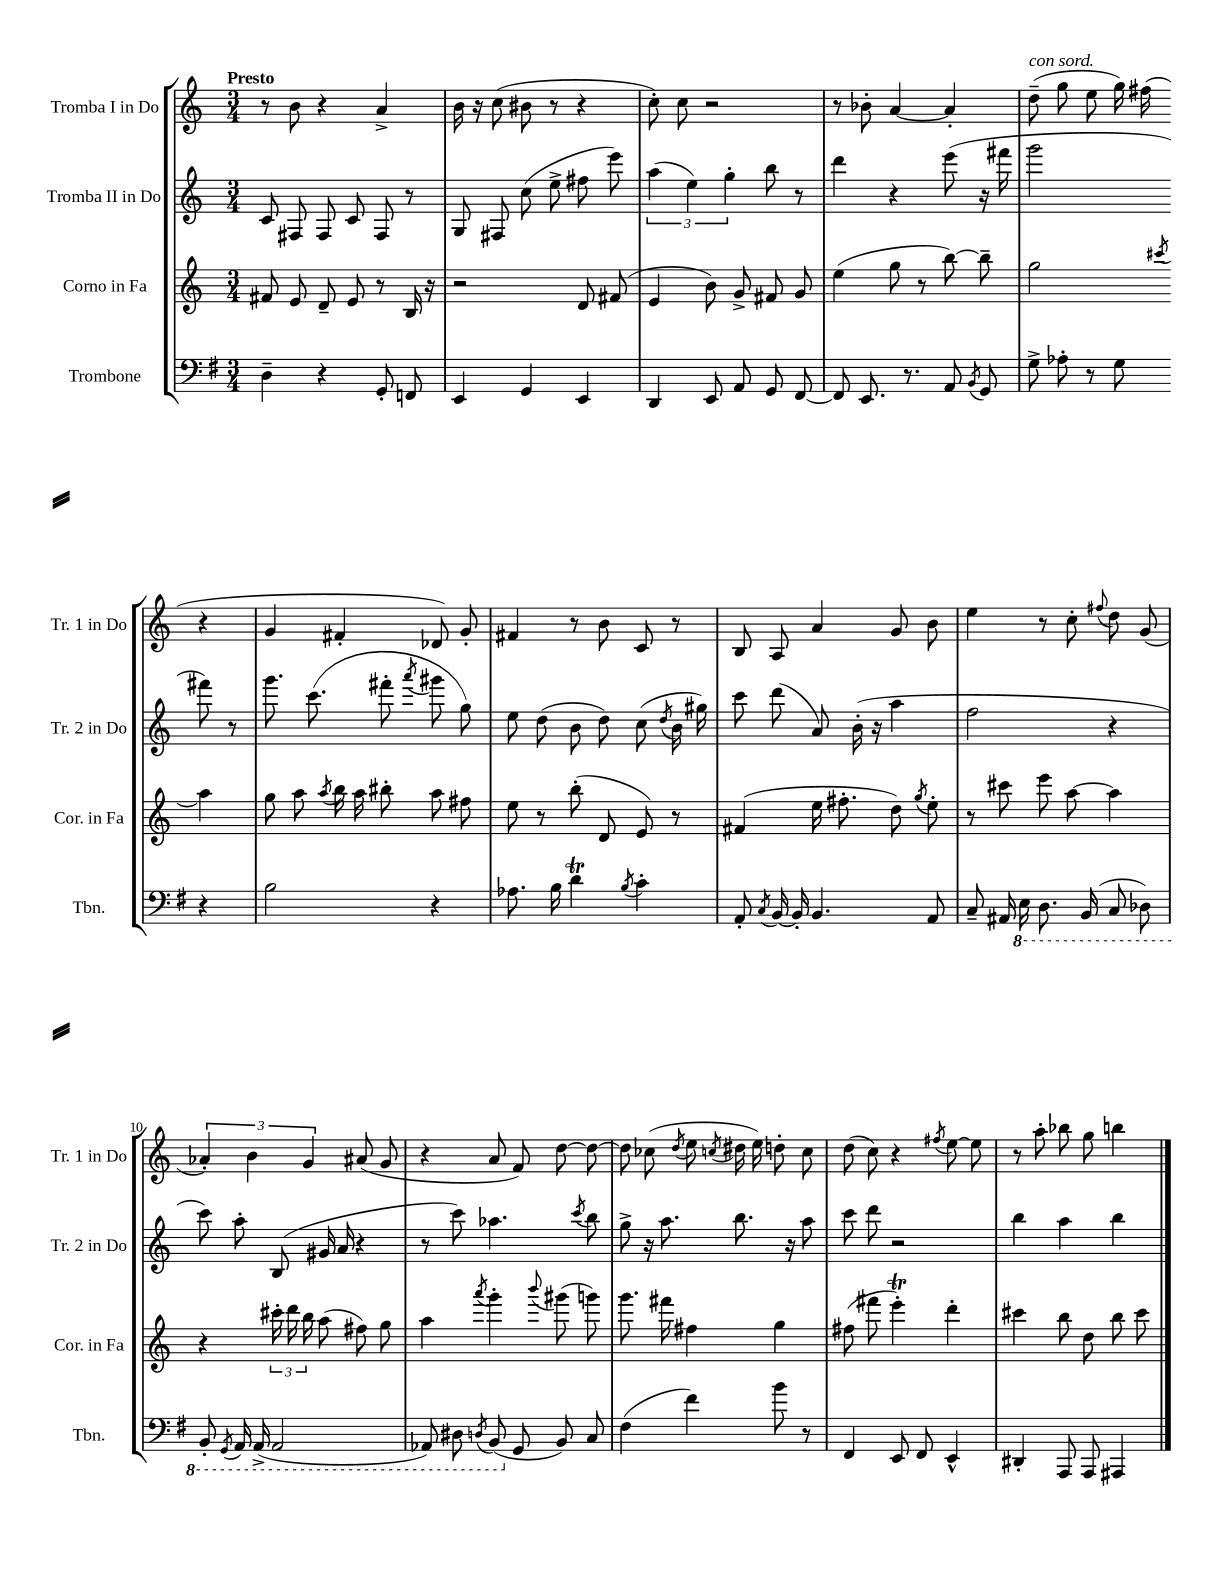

**kern	**kern	**kern	**kern
*staff4	*staff3	*staff2	*staff1
*clefF4	*clefG2	*clefG2	*clefG2
*k[f#]	*k[]	*k[]	*k[]
*M3/4	*M3/4	*M3/4	*M3/4
4D~\	8f#/	8c/	8r
.	8e/	8F#/	8b\
4r	8d~/	8F#/	4r
.	8e/	8c/	.
8GG'/	8r	8F#/	4a^/
8FF/	16B/	8r	.
.	16r	.	.
=	=	=	=
4EE/	2r	8G/	16b\
.	.	.	16r
.	.	8F#/	(8cc\
4GG/	.	(8cc\	8b#\
.	.	8ee^\	8r
4EE/	8d/	8ff#\	4r
.	(8f#/	8eee\)	.
=	=	=	=
4DD/	4e/	(6aa\	8cc'\)
.	.	.	8cc\
.	.	6ee\)	.
8EE/	8b\)	.	2r
.	.	6gg'\	.
8AA/	8g^/	.	.
8GG/	8f#/	8bb\	.
[8FF#/	8g/	8r	.
=	=	=	=
8FF#/]	(4ee\	4ddd\	8r
8.EE/	.	.	8b-'\
.	8gg\	4r	[4a/
8.r	.	.	.
.	8r	.	.
8AA/	[8bb\)	(8eee\	4a'/]
8qBB/	.	.	.
8GG/	8bb~\]	16r	.
.	.	16fff#\	.
=	=	=	=
8G^\	2gg\	2ggg\	(8dd~\
8A-'\	.	.	8gg\
8r	.	.	8ee\
8G\	.	.	16gg\)
.	.	.	(16ff#\
.	8qccc#/	.	.
4r	4aa\	8fff#\)	4r
.	.	8r	.
=	=	=	=
2B\	8gg\	8.ggg\	4g/
.	8aa\	.	.
.	.	(8.ccc\	.
.	8qaa/	.	.
.	16bb\	.	4f#'/
.	16aa\	.	.
.	8bb#'\	8fff#'\	.
.	.	8qaaa/	.
4r	8aa\	8ggg#\	8d-/)
.	8ff#\	8gg\)	8g'/
=	=	=	=
8.A-\	8ee\	8ee\	4f#/
.	8r	(8dd\	.
16B\	.	.	.
4d\	(8bb'\	8b\	8r
.	8d/	8dd\)	8b\
8qB/	.	.	.
4c'\	8e/)	(8cc\	8c/
.	.	8qdd/	.
.	8r	16b\	8r
.	.	16gg#\)	.
=	=	=	=
8AA'/	(4f#/	8ccc\	8B/
8qC/	.	.	.
[16BB/	.	(8ddd\	8A/
16BB'/]	.	.	.
4.BB/	16ee\	8a/)	4a/
.	8.ff#'\	.	.
.	.	(16b'\	.
.	.	16r	.
.	8dd\)	4aa\	8g/
.	8qgg/	.	.
8AA/	8ee'\	.	8b\
=	=	=	=
8C~/	8r	2ff\	4ee\
16AA#/	8ccc#\	.	.
16EE\	.	.	.
8.DD\	8eee\	.	8r
.	[8aa\	.	8cc'\
(16BBB/	.	.	.
.	.	.	8qqff#/
8CC/	4aa\]	4r	8dd\
8DD-\)	.	.	(8g/
=	=	=	=
8BBB'/	4r	8ccc\)	6a-'/)
8qGGG/	.	.	.
16AAA/	.	8aa'\	.
.	.	.	6b\
(16AAA^/	.	.	.
2AAA/	24ccc#'\	(8B/	.
.	24ddd\	.	.
.	24bb\	.	6g/
.	(8aa\	16g#/	.
.	.	16a/	.
.	8ff#\)	4r	(8a#/
.	8gg\	.	8g/
=	=	=	=
8AAA-/)	4aa\	8r	4r
8DD#\	.	8ccc\)	.
8qDD/	8qaaa/	.	.
(8BBB/	4ggg'\	4.aa-\	8a/
8GG/	.	.	8f/)
.	8qqbbb/	.	.
8BB/)	(8ggg#\	.	[8dd\
.	.	8qccc/	.
8C/	8ggg\)	8bb\	8dd\_
=	=	=	=
(4F#\	8.ggg\	8gg^\	8dd\]
.	.	16r	(8cc-\
.	16fff#\	8.aa\	.
.	.	.	8qdd/
4f#\)	4ff#\	.	8ee\
.	.	.	8qcc/
.	.	8.bb\	16dd#\
.	.	.	16ee\)
8b\	4gg\	.	8dd'\
.	.	16r	.
8r	.	8aa\	8cc\
=	=	=	=
4FF#/	(8ff#\	8ccc\	(8dd\
.	8fff#\	8ddd\	8cc\)
8EE/	4eee'\)	2r	4r
8FF#/	.	.	.
.	.	.	8qff#/
4EE^^/	4ddd'\	.	[8ee\
.	.	.	8ee\]
=	=	=	=
4DD#'/	4ccc#\	4bb\	8r
.	.	.	8aa'\
8AAA/	8bb\	4aa\	8bb-\
8AAA/	8dd\	.	8gg\
4AAA#/	8bb\	4bb\	4bb\
.	8ccc#\	.	.
==	==	==	==
*-	*-	*-	*-
